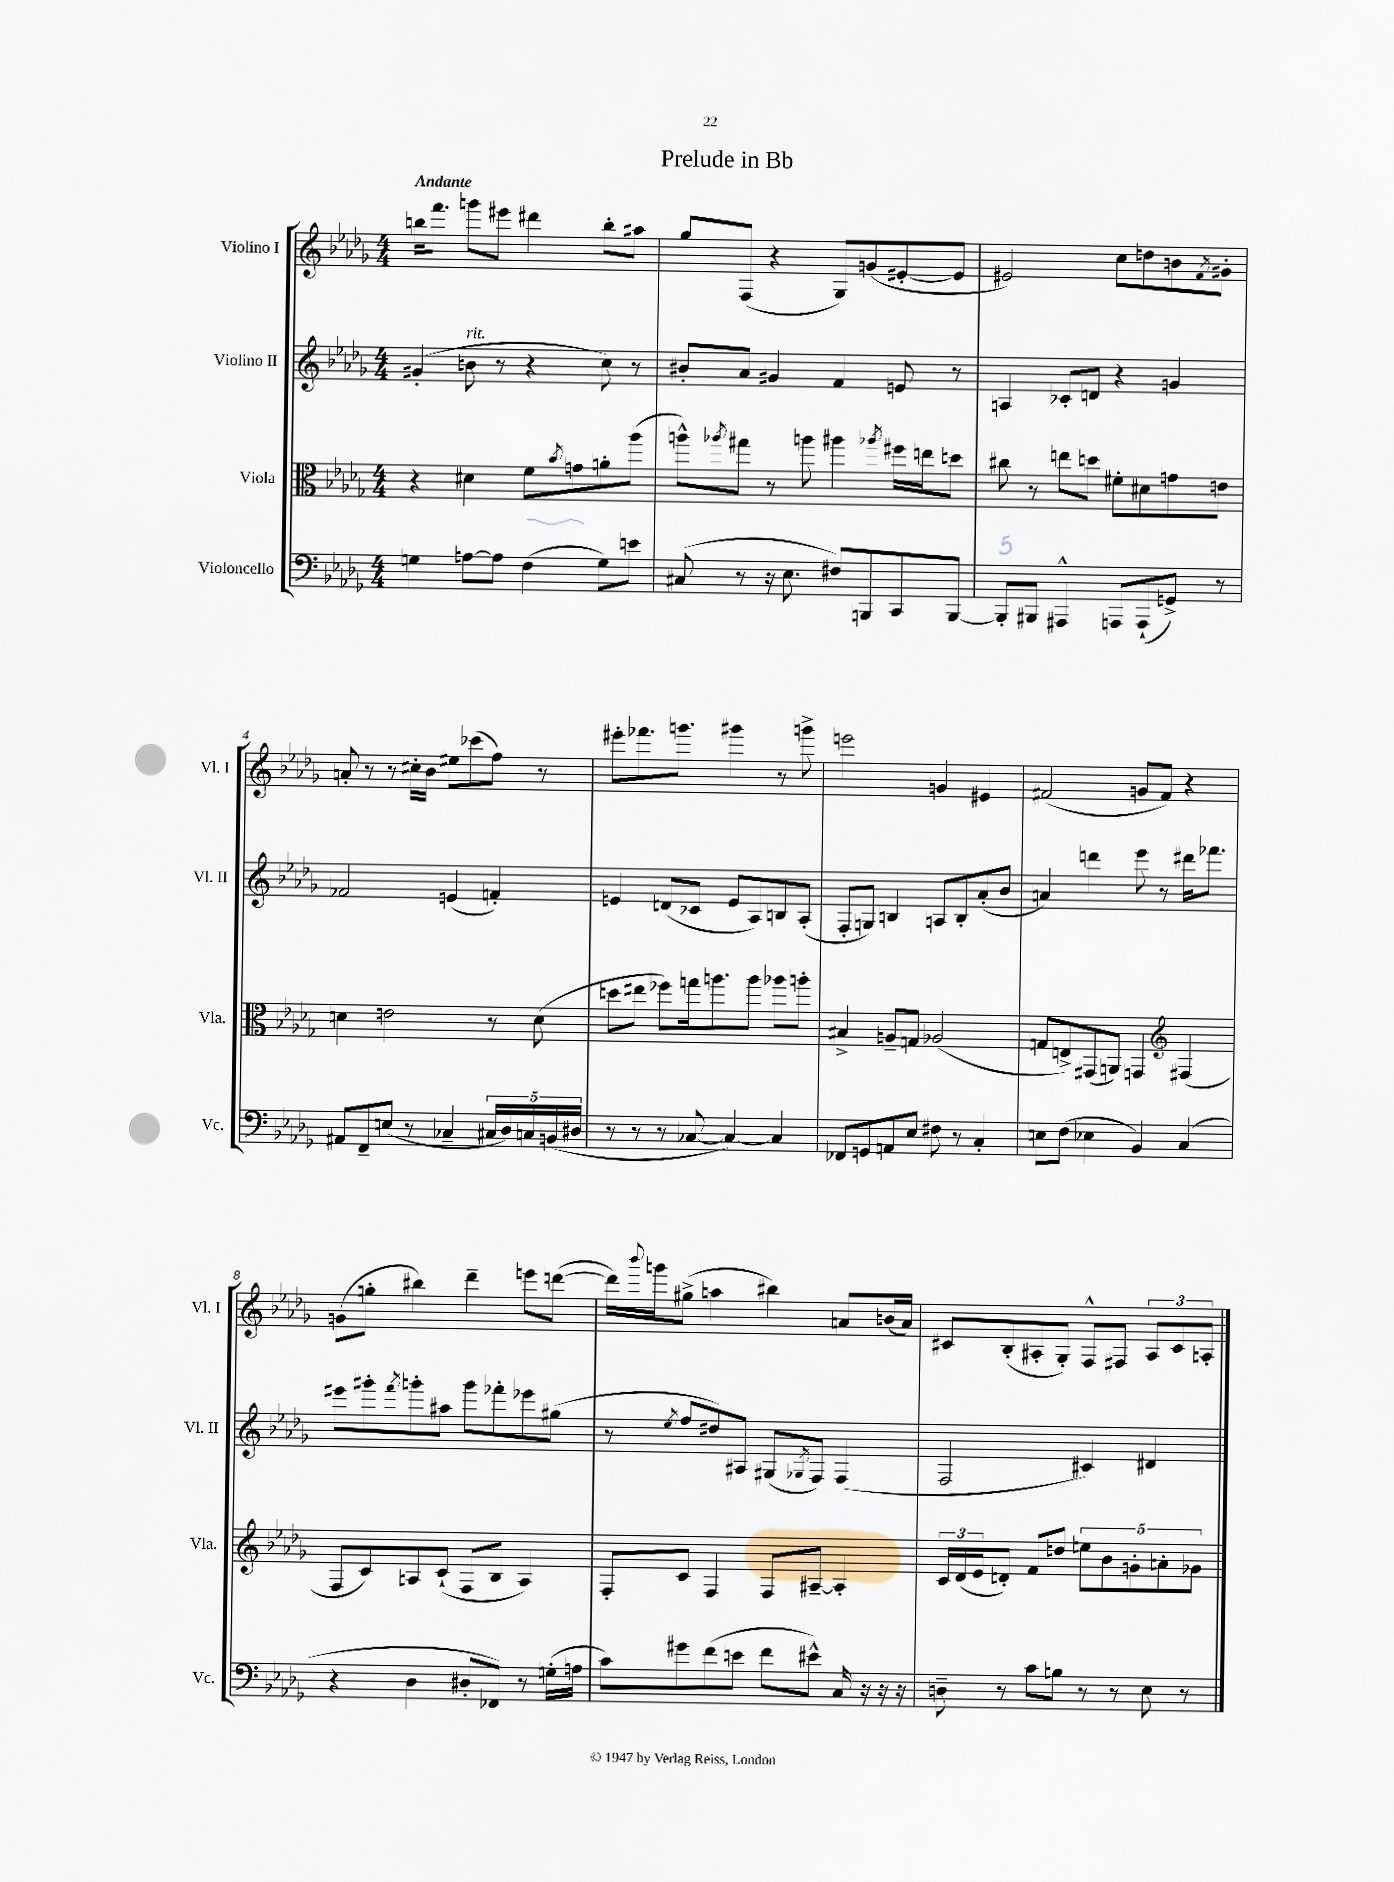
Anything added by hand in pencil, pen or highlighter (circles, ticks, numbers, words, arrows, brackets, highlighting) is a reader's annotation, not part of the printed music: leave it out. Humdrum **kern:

**kern	**kern	**kern	**kern
*part4	*part3	*part2	*part1
*staff4	*staff3	*staff2	*staff1
*I"Violoncello	*I"Viola	*I"Violino II	*I"Violino I
*I'Vc.	*I'Vla.	*I'Vl. II	*I'Vl. I
*clefF4	*clefC3	*clefG2	*clefG2
*k[b-e-a-d-g-]	*k[b-e-a-d-g-]	*k[b-e-a-d-g-]	*k[b-e-a-d-g-]
*M4/4	*M4/4	*M4/4	*M4/4
=1	=1	=1	=1
!	!	!	!LO:TX:a:B:t=Andante
4Gn\	4r	(4g#X'/	16bbn\KL
.	.	.	8.fff\J
!	!	!LO:TX:a:i:t=rit.	!
[8An\L	4d#X\	8bn\	8gggn\L
8A\J]	.	8r	8eee#X\J
(4F\	8f\L	4r	4ddd#X\
.	8qb-/	.	.
.	8gn\	.	.
8G\L)	8an'\	8cc\)	8bb'\L
8en\J	(8aa-\J	8r	8aa#X\J
=2	=2	=2	=2
(8C#X/	8aan^^\L)	8b#X'/L	8gg-/L
.	8qaa-X/	.	.
8r	8gg#X\J	8a-/J	(8F/J
16r	8r	4g#X/	4r
8.E-\	.	.	.
.	8aan\	.	.
8F#X/L)	4aa#X\	4f/	8G-/L)
8BBBn/	.	.	(8gn/
.	8qaa-X/	.	.
8CC/	16ff#X\LL	8en/	[8e#X'/
.	16een\J	.	.
[8BBB/J	8ddn\J	8r	8e#/J]
=3	=3	=3	=3
8BBB'/L]	8cc#X\	4An/	2e#X/)
8BBB#X/J	8r	.	.
4AAA#X^^/	8een\L	8c-X'/L	.
.	8ddn\J	8dn/J	.
8AAAn/L	8f#X'\L	4r	8cc\L
(8AAA`/	8d#X\	.	8ddn\
8GGn^/J)	8gn\	4gn/	8bn\
.	.	.	8qf/
8r	8en\J	.	8g#X'\J
!!LO:LB:g=z
=4	=4	=4	=4
8AA#X/L	4dn\	2f-X/	8an'/
8FF~/	.	.	8r
(8En/J	2en\	.	8r
8r	.	.	16cc#X'\LL
.	.	.	16b-\JJ
4C-X~/	.	(4en/	8ee#X\L
.	.	.	(8ccc-X\
20C#X/LL	8r	4fn'/)	8ff\J)
20D-/)	.	.	.
20Cn/	.	.	.
.	(8d\	.	8r
(20BBn/	.	.	.
20D#X/JJ	.	.	.
=5	=5	=5	=5
8r	8ddn\L	4en/	8eee#X'\L
8r	8ee#X\J	.	8.fff-X\
8r	8ff-X\L)	(8dn/L	.
.	.	.	8.gggn\J
[8C-X/	16ggn\k	8c-X/J	.
.	8.aan\	.	.
4C-/_)	.	8e/L	4ggg#X\
.	8aa\J	8A-/)	.
4C-/]	8aa-X\L	8Bn/	8r
.	8aan'\J	(8A-'/J	8gggn^\
=6	=6	=6	=6
8FF-X/L	4B#X^/	8F'/L	2eeen\
8GGn/	.	8Gn/J)	.
8AAn/	8An~/L	4Bn/	.
8E-/J	8Gn/J	.	.
8F#X\	(2A-X/	8An/L	4gn/
8r	.	8B'/	.
4C'/	.	(8a-'/	4e#X/
.	.	8b-/J	.
=7	=7	=7	=7
8En\L	8Gn/L	4an/)	(2f#X/
(8F\J	8En^/)	.	.
4E-X\	(8GG#X/	4dddn\	.
.	8AAn/J)	.	.
4BB-/)	4GGn/	8eee-\	8gn/L
.	.	8r	8f#/J)
*	*clefG2	*	*
(4C/	(4F#X/	16ddd#X\KL	4r
.	.	8.fff-X\J	.
!!LO:LB:g=z
=8	=8	=8	=8
4r	8F/L	8eee#X\L	(8gn\L
.	8c/)	8ggg#X'\	8ggn'\J
.	.	8qfff/	.
4D-\	8An/	8gggn'\	4bb#X\)
.	(8c`/J	8aa#X\J	.
8D#X'/L	8F/L	8ggg\L	4ddd-~\
8FF-X/J)	8B-/J	8fff-X'\	.
8r	4A/)	8eee-X\	8eeen\L
(16Gn'\LL	.	(8gg#X\J	([8dddn\J
16An\JJ	.	.	.
=9	=9	=9	=9
8c\L)	8F'/L	8r	16ddd\LL])
.	.	.	8qqbbb-/
.	.	.	16gggn\J
.	.	8qee-/	.
8g#X\	8c/J	8ff/L	(8gg#X^\J
(8f\	4F/	8dd#X/)	4aan\
8en\J	.	8A#X/J	.
8f\L	8F/L	(8G#X/L	4bb#X\)
.	.	8qG-X/	.
8e#X^^\J)	[8A#X~/J	8F/J)	.
16C/	4A#'/]	(4F/	8an/L
16r	.	.	.
16r	.	.	(16bn/L
16r	.	.	16a/JJ)
=10	=10	=10	=10
8Dn~\	24c/LL	2F/	8c#X/L
.	(24d-/	.	.
.	24e-/J	.	.
8r	8dn'/J)	.	(8B-'/
8c\L	8f/L	.	8A#X'/
8Bn\J	8ddn/J	.	8G-'/J)
8r	10een\L	4c#X/)	8F^^/L
.	10b-\	.	.
8r	.	.	8F#X/J
.	10gn'\	.	.
8E-\	.	4d#X/	12A#/L
.	10an'\	.	.
.	.	.	12c#/
8r	.	.	.
.	10g-X\J	.	.
.	.	.	12An'/J
==	==	==	==
*-	*-	*-	*-
